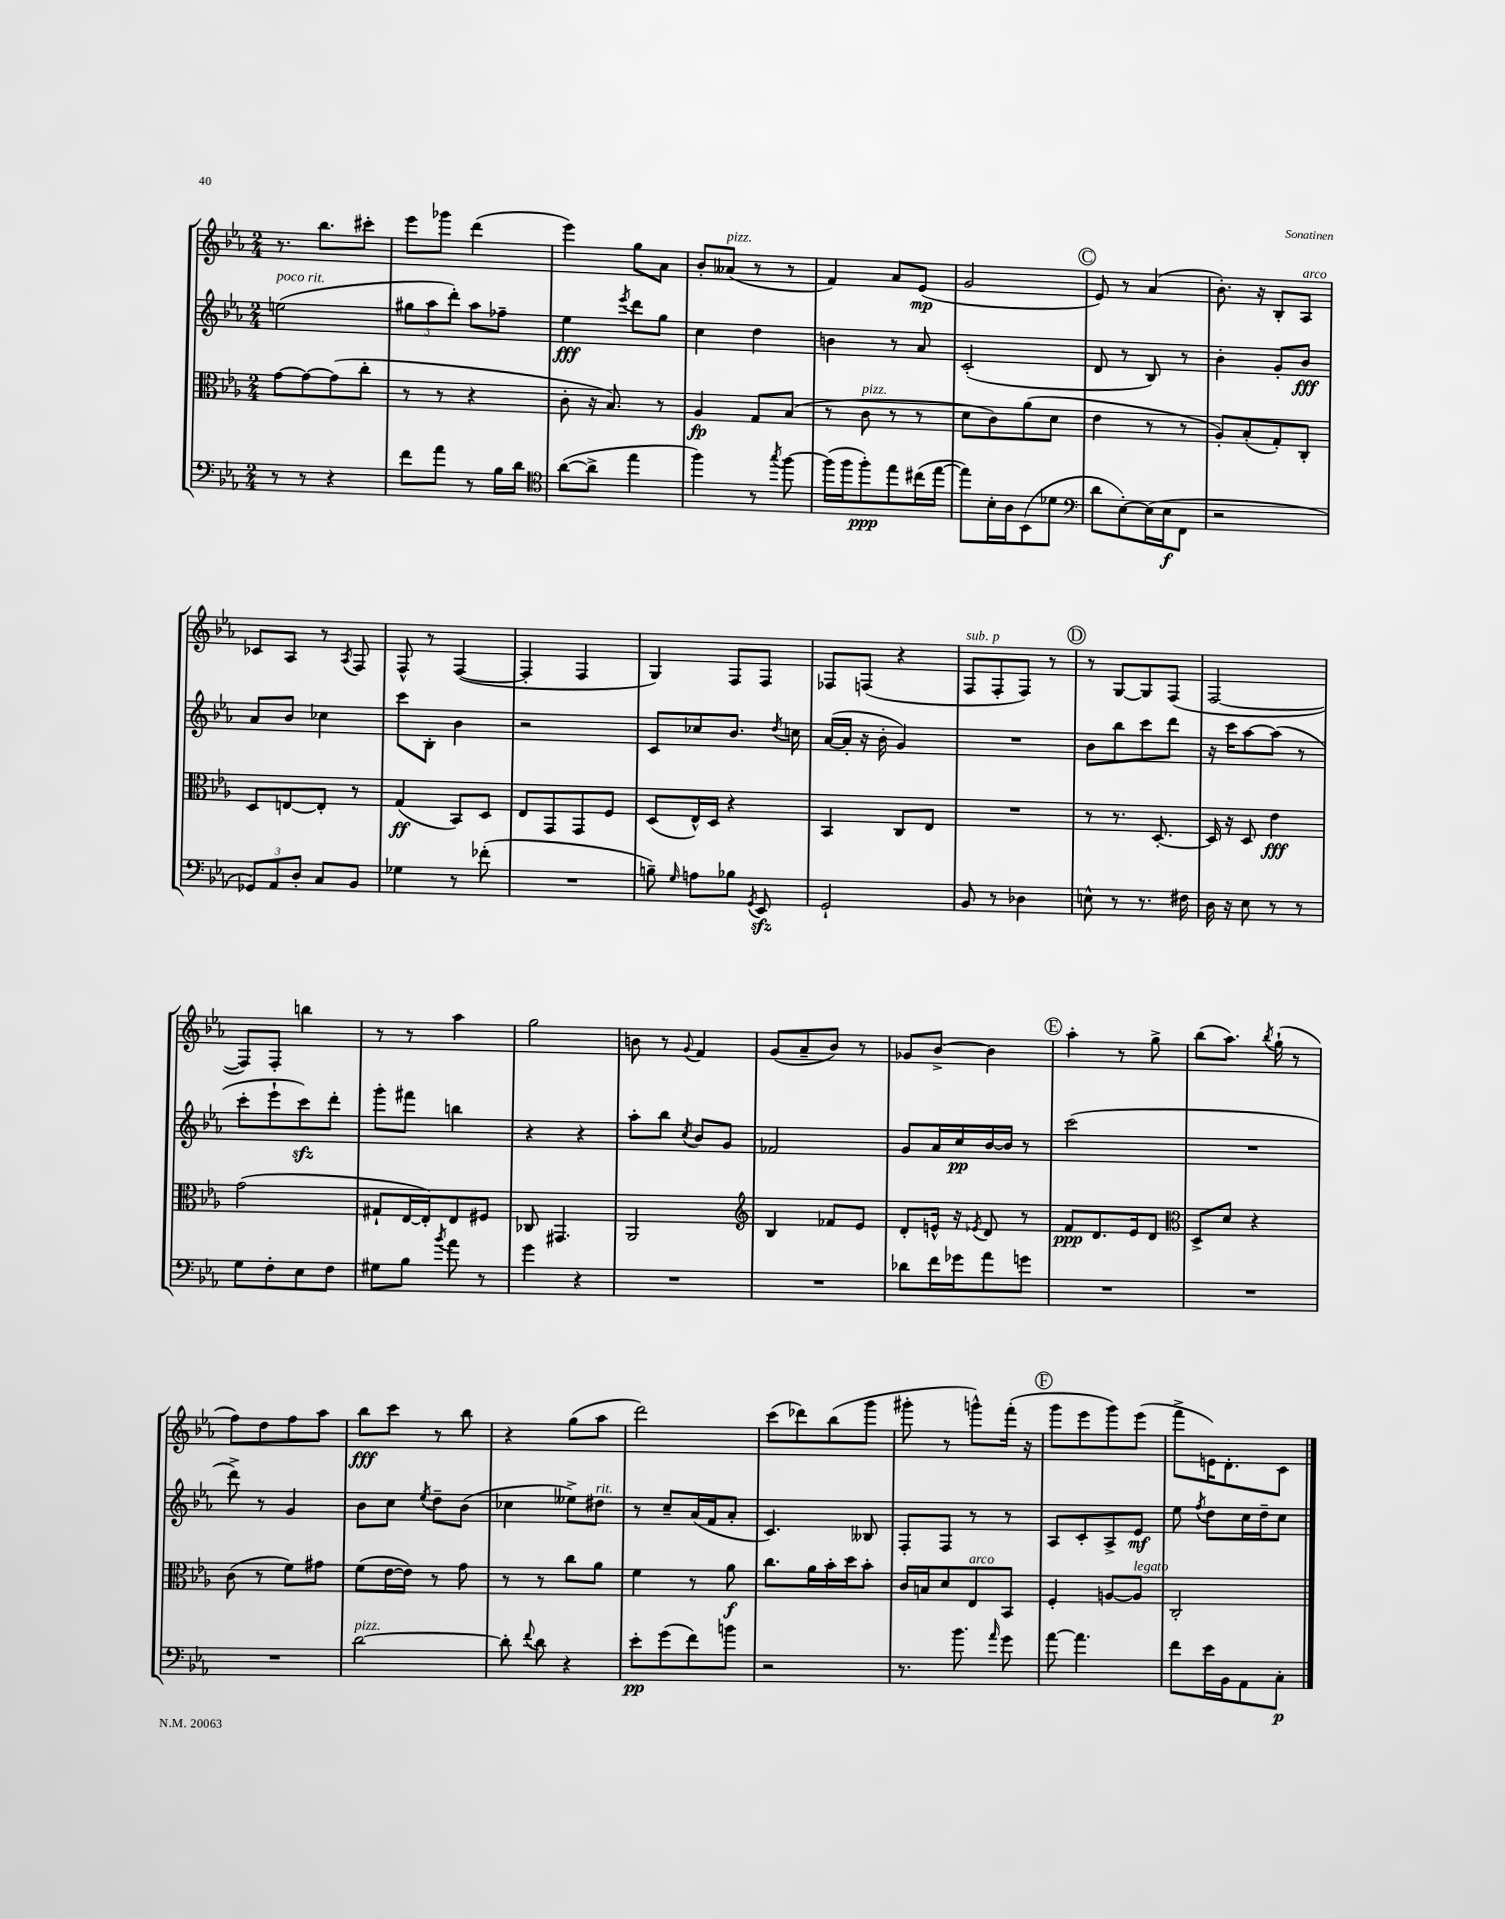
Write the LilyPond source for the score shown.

<<
\new StaffGroup <<
\new Staff = "s0" {
    \clef treble \key ees \major \numericTimeSignature \time 2/4
    \autoBeamOff r8. bes''8.[ cis'''8]-. |
    ees'''8[ ges'''8] d'''4( |
    ees'''4) g''8[ aes'8] |
    bes'8[-. aeses'8]^\markup { \italic "pizz." }( r8 r8 |
    f'4) aes'8[ ees'8]\mp( |
    g'2 |
    \mark \markup { \circle "C" } ees'8) r8 aes'4( |
    bes'8.-.) r16 bes8[-. aes8]^\markup { \italic "arco" } |
    ces'8[ aes8] r8 \acciaccatura { aes8 } f8 |
    f8-^ r8 f4~( |
    f4-. f4 |
    g4) f8[ f8] |
    fes8[ f8]( r4 |
    f8[^\markup { \italic "sub. p" } f8-. f8]) r8 |
    \mark \markup { \circle "D" } r8 g8[~ g8 f8]( |
    f2~ |
    f8[) f8]-. b''4 |
    r8 r8 aes''4 |
    g''2 |
    b'8 r8 \appoggiatura { g'8 } f'4 |
    g'8[( aes'8-- bes'8]) r8 |
    ges'8[ bes'8]~-> bes'4 |
    \mark \markup { \circle "E" } aes''4-. r8 g''8-> |
    bes''8[( aes''8.]) \acciaccatura { bes''8 } g''16-!( r8 |
    f''8[) d''8 f''8 aes''8] |
    bes''8[\fff c'''8] r8 bes''8 |
    r4 g''8[( aes''8] |
    d'''2) |
    c'''8[( des'''8) bes''8( g'''8] |
    gis'''8-. r8 g'''8[-^) f'''16]-.( r16 |
    \mark \markup { \circle "F" } g'''8[ ees'''8 g'''8) ees'''8]( |
    f'''8[-> e'16) d'8.-. c'8] \bar "|." |
}
\new Staff = "s1" {
    \clef treble \key ees \major \numericTimeSignature \time 2/4
    \autoBeamOff e''2^\markup { \italic "poco rit." }( |
    \tuplet 3/2 { gis''8[ aes''8 d'''8]-.) } aes''8[ fes''8]-- |
    ees''4\fff \acciaccatura { ees'''8 } d'''8[ g''8] |
    c''4 d''4 |
    b'4 r8 aes'8 |
    c'2-.( |
    \mark \markup { \circle "C" } d'8 r8 bes8) r8 |
    bes'4-. g'8[-. bes'8]\fff |
    aes'8[ bes'8] ces''4 |
    c'''8[ bes8]-. bes'4 |
    r2 |
    c'8[ ces''8 bes'8.] \acciaccatura { d''8 } c''16 |
    aes'16[~( aes'16]-. r16 bes'16-. g'4) |
    R2 |
    \mark \markup { \circle "D" } bes'8[ bes''8 c'''8 d'''8] |
    r16 c'''16[ aes''8~ aes''8]( r8 |
    c'''8[-. ees'''8-! c'''8\sfz) d'''8]-. |
    g'''8[-. fis'''8] b''4 |
    r4 r4 |
    aes''8[-. bes''8] \acciaccatura { c''8 } bes'8[ g'8] |
    fes'2 |
    g'8[ aes'16 c''16\pp bes'16~ bes'16] r8 |
    \mark \markup { \circle "E" } c'''2( |
    R2 |
    d'''8->) r8 g'4 |
    bes'8[ c''8] \acciaccatura { ees''8 } d''8[-- bes'8]( |
    ces''4 eeses''8[->) dis''8]^\markup { \italic "rit." } |
    r8 c''8[-- aes'16( f'16 aes'8]-. |
    c'4.) beses8 |
    f8[-. f8] r8 r8 |
    \mark \markup { \circle "F" } aes8[ c'8-. aes8-> ees'8]\mf |
    ees''8 \acciaccatura { f''8 } d''8[ c''16 d''16-- c''8] \bar "|." |
}
\new Staff = "s2" {
    \clef alto \key ees \major \numericTimeSignature \time 2/4
    \autoBeamOff g'8[~ g'8~ g'8( c''8]-. |
    r8 r8 r4 |
    c'8-. r16 bes8.) r8 |
    aes4\fp g8[ bes8]( |
    r8 c'8^\markup { \italic "pizz." } r8 r8 |
    d'8[ c'8) aes'8( d'8] |
    \mark \markup { \circle "C" } ees'4 r8 r8 |
    aes8[-.) bes8-.( g8-.) c8]-. |
    d8[ e8~ e8]-. r8 |
    g4\ff( bes,8[) d8] |
    ees8[ g,8 g,8 f8] |
    d8[( ees16-^) d16] r4 |
    bes,4 c8[ ees8] |
    R2 |
    \mark \markup { \circle "D" } r8 r8. d8.~-. |
    d16 r16 d8 ees'4\fff |
    g'2( |
    gis8[-! ees16~ ees16-.) ees8 fis8] |
    ces8 gis,4. |
    aes,2 |
    \clef treble bes4 fes'8[ ees'8] |
    d'8[-. e'16]-^ r16 \acciaccatura { ees'8 } d'8 r8 |
    \mark \markup { \circle "E" } f'8[\ppp d'8. ees'16 d'8] |
    \clef alto d8[-> d'8] r4 |
    c'8( r8 f'8[) gis'8] |
    f'8[( ees'16~ ees'16]) r8 g'8 |
    r8 r8 c''8[ aes'8] |
    f'4 r8 aes'8\f |
    c''8.[ aes'16 bes'16-. d''16 bes'8]-. |
    c'16[ b16 d'8 ees8^\markup { \italic "arco" } bes,8] |
    \mark \markup { \circle "F" } f4-. a8[~ a8]^\markup { \italic "legato" } |
    c2-. \bar "|." |
}
\new Staff = "s3" {
    \clef bass \key ees \major \numericTimeSignature \time 2/4
    \autoBeamOff r8 r8 r4 |
    f'8[ aes'8] r8 bes16[ d'16] |
    \clef tenor aes'8[~( aes'8]-> ees''4 |
    f''4) r8 \acciaccatura { g''8 } f''8~ |
    f''16[( f''16 f''8-.\ppp) ees''8 cis''16( ees''16]~ |
    ees''8[) bes16-. aes16 bes,8( des'8] |
    \mark \markup { \circle "C" } \clef bass d'8[ ees8~-.) ees16( ees16\f f,8] |
    r2 |
    \tuplet 3/2 { ges,8[) aes,8 d8]-. } c8[ bes,8] |
    ges4 r8 fes'8-.( |
    R2 |
    b8--) \grace { g16 } a8[ bes8] \acciaccatura { g,8 } ees,8\sfz |
    g,2-! |
    bes,8 r8 des4 |
    \mark \markup { \circle "D" } e8-^ r8 r8. fis16 |
    d16 r16 ees8 r8 r8 |
    g8[ f8-. ees8 f8] |
    gis8[ bes8] \acciaccatura { bes'8 } aes'8 r8 |
    g'4 r4 |
    R2 |
    R2 |
    des'8[ f'16 ges'16 aes'8 g'8] |
    \mark \markup { \circle "E" } R2 |
    R2 |
    R2 |
    d'2~^\markup { \italic "pizz." } |
    d'8-. \appoggiatura { f'8 } d'8 r4 |
    ees'8[-.\pp g'8( f'8) b'8] |
    r2 |
    r8. bes'8. \grace { aes'16 } g'8 |
    \mark \markup { \circle "F" } aes'8~ aes'4. |
    f'8[ ees'16 bes,16 aes,8 c8]-.\p \bar "|." |
}
>>
>>
\layout { \context { \Score \remove "Bar_number_engraver" } }
